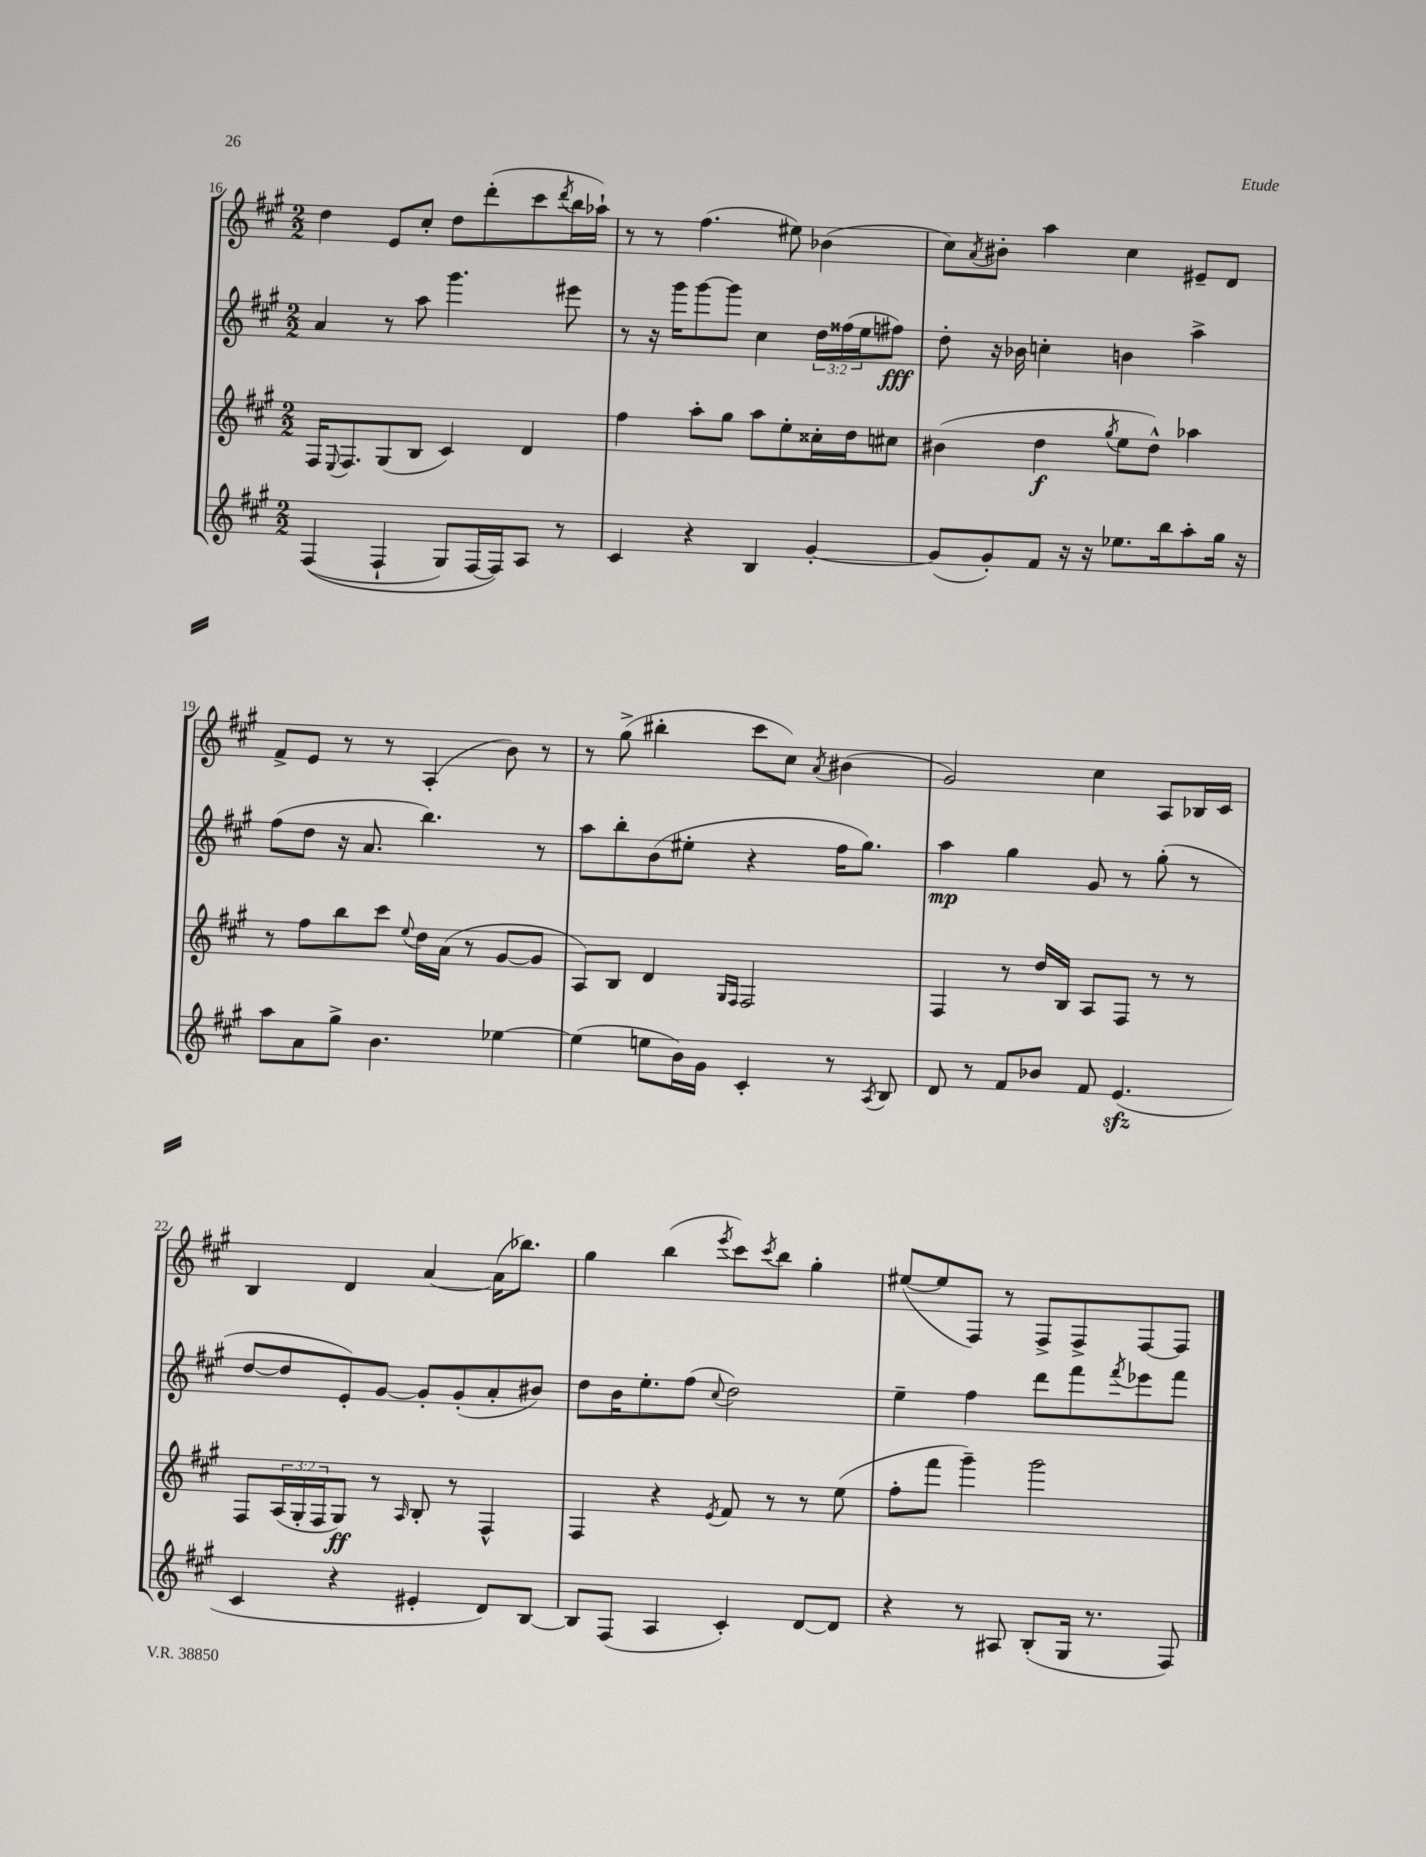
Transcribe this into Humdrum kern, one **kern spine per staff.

**kern	**kern	**kern	**kern
*staff4	*staff3	*staff2	*staff1
*clefG2	*clefG2	*clefG2	*clefG2
*k[f#c#g#]	*k[f#c#g#]	*k[f#c#g#]	*k[f#c#g#]
*M2/2	*M2/2	*M2/2	*M2/2
&((4F#/	16F#/LK	4a/	4dd\
.	8qqE/	.	.
.	8.F#/	.	.
4F#`/	(8G#/	8r	8e/L
.	8B/J	8aa\	8cc#'/J
8G#/L)	4c#/)	4.ggg#\	8dd\L
[16F#/L	.	.	(8ddd'\
16F#/]J&)	.	.	.
8A/J	4d/	.	8ccc#\
.	.	.	8qddd/
8r	.	8eee#\	16bb\L
.	.	.	16aa-`\JJ)
=	=	=	=
4c#/	4ff#\	8r	8r
.	.	16r	8r
.	.	16ggg#\LK	.
4r	8aa'\L	[8ggg#\	(4.ff#\
.	8gg#\J	8ggg#\]J	.
4B/	8aa\L	4cc#\	.
.	8ee'\	.	8ee#\)
[4g#'/	16cc##'\L	24dd\LL	(4b-\
.	.	(24ff##\	.
.	16dd\J	.	.
.	.	24ee\J	.
.	8cc#\J	8ff#\J)	.
=	=	=	=
(8g#/]L	(4b#\	8dd'\	8cc#\L)
.	.	.	8qa/
8g#'/)	.	16r	8b#'\J
.	.	16b-\	.
8f#/J	4dd\	4cc'\	4aa\
16r	.	.	.
16r	.	.	.
.	8qgg#/	.	.
8.ee-\L	8ee\L	4b\	4cc#\
.	8dd^^\J)	.	.
16bb\k	.	.	.
8aa'\	4aa-\	4aa^\	8e#~/L
16gg#\Jk	.	.	8d/J
16r	.	.	.
=	=	=	=
8aa\L	8r	(8ff#\L	8f#^/L
8a\	8ff#\L	8dd\J	8e/J
8gg#^\J	8bb\	16r	8r
.	.	8.a/	.
4.b\	8ccc#\J	.	8r
.	8qqee/	.	.
.	16dd\LL	4.bb\)	(4A'/
.	(16a\JJ	.	.
.	8r	.	.
[4ee-\	[8g#/L	.	8b\)
.	8g#/]J	8r	8r
=	=	=	=
(4ee-\]	8A/L)	8aa\L	8r
.	8B/J	8bb'\	(8gg#^\
8ee\L	4d/	(8b\	4bb#'\
16b\L)	.	8ee#'\J	.
16g#\JJ	.	.	.
.	16qqG#/LL	.	.
.	16qqF#/JJ	.	.
4c#'/	2F#/	4r	8ccc#\L
.	.	.	8cc#\J)
.	.	.	8qa/
8r	.	16ff#\LK	(4b#\
.	.	8.gg#\J)	.
8qA/	.	.	.
8B/	.	.	.
=	=	=	=
8d/	4F#/	4aa\	2g#/)
8r	.	.	.
8f#/L	8r	4gg#\	.
8b-/J	16dd/LL	.	.
.	16B/JJ	.	.
8f#/	8A/L	8g#/	4cc#\
(4.e/	8F#/J	8r	.
.	8r	(8gg#'\	8A/L
.	8r	8r	16B-/L
.	.	.	16c#/JJ
=	=	=	=
4c#/	8F#/L	[8dd/L	4B/
.	(24A/L	8dd/]	.
.	24G#'/	.	.
.	24F#/J	.	.
4r	8G#/J)	8e'/)	4d/
.	8r	[8g#/J	.
.	16qqA/	.	.
4e#'/	8B'/	8g#'/]L	[4a/
.	8r	(8g#'/	.
8d/L)	4F#^^/	8a'/	(16a\]LK
.	.	.	8.bb-\J)
[8B/J	.	8b#/J)	.
=	=	=	=
8B/]L	4F#/	8dd\L	4gg#\
(8F#/J	.	16b\K	.
.	.	8.ee'\	.
4A/	4r	.	(4bb\
.	.	(8ff#\J	.
.	8qe/	8qqcc#/	8qeee/
4c#'/)	8f#/	2dd\)	8ccc#\L)
.	.	.	8qccc#/
.	8r	.	8bb\J
[8d/L	8r	.	4gg#'\
8d/]J	(8ee\	.	.
=	=	=	=
4r	8ff#'\L	4ee~\	([8ee#/L
.	8fff#\J	.	8ee#/]
8r	4ggg#~\)	4ff#\	8F#/J)
8A#/	.	.	8r
(8B'/L	2ggg#\	8ddd\L	8F#^/L
16G#/Jk	.	8fff#\	8F#^/
8.r	.	.	.
.	.	8qfff#/	.
.	.	8eee-\	[8F#/
8F#/)	.	8fff#\J	8F#/]J
==	==	==	==
*-	*-	*-	*-
